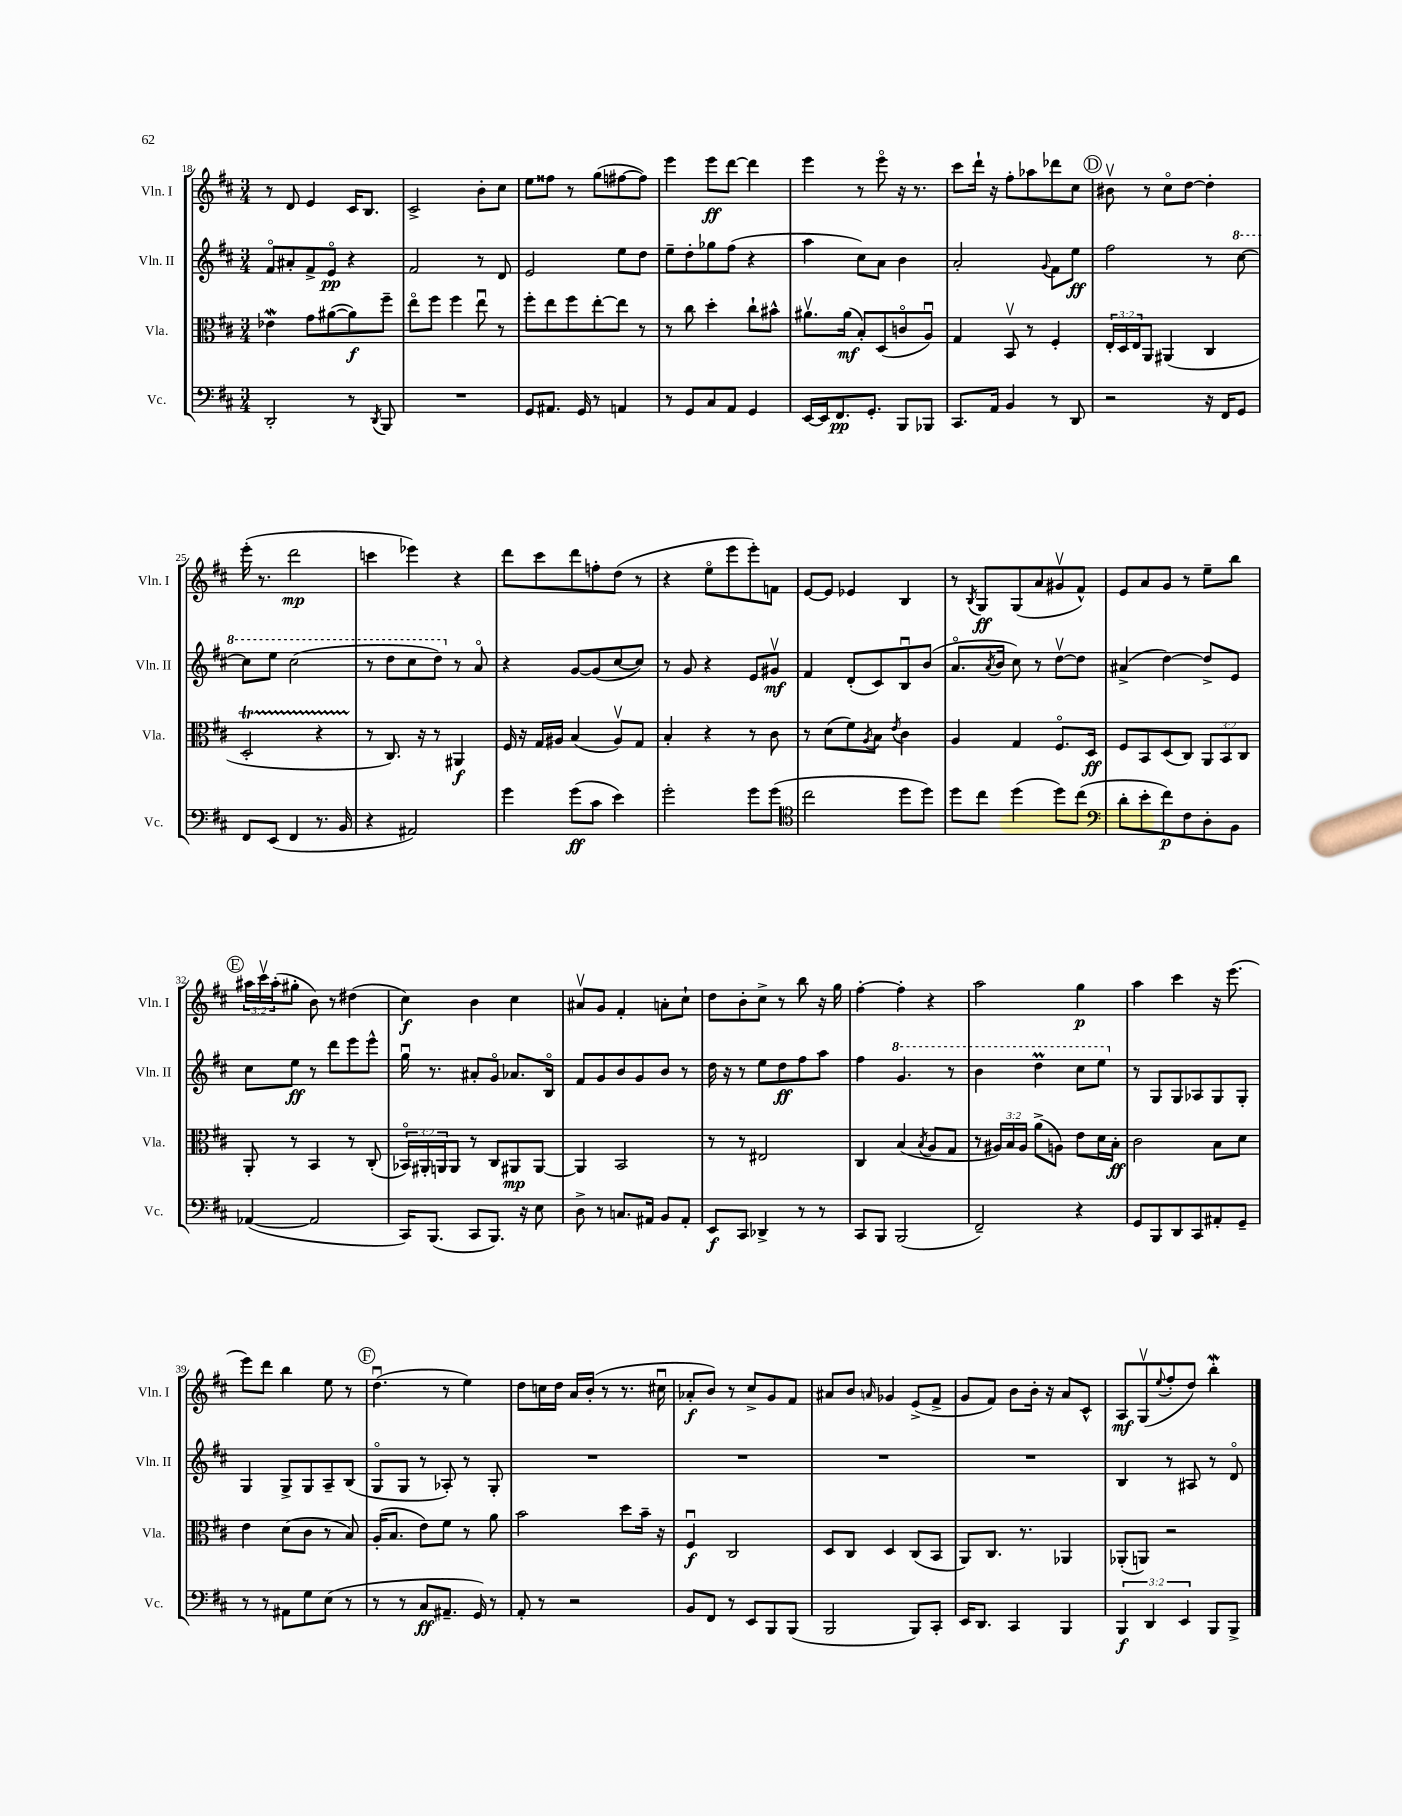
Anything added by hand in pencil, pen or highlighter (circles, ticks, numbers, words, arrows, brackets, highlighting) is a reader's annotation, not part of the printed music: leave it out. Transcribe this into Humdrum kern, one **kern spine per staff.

**kern	**kern	**kern	**kern
*staff4	*staff3	*staff2	*staff1
*clefF4	*clefC3	*clefG2	*clefG2
*k[f#c#]	*k[f#c#]	*k[f#c#]	*k[f#c#]
*M3/4	*M3/4	*M3/4	*M3/4
2DD'	4e-	8f#o	8r
.	.	8a#'	8d
.	8g	8f#^	4e
.	([8a#	8eo	.
8r	8a#])	4r	16c#
.	.	.	8.B
8qDD	.	.	.
8BBB	8ff#~	.	.
=	=	=	=
2.r	8eeo	2f#	2c#^
.	8ff#	.	.
.	4ff#	.	.
.	8eeu	8r	8b'
.	8r	8d	8cc#
=	=	=	=
8GG	8ff#'	2e	8ee
8.AA#	8ee	.	8ff##
.	8ff#	.	8r
16GG	.	.	.
8r	[8ee'	.	(8gg
4AA	8ee]	8ee	[8ff#
.	8r	8dd	8ff#])
=	=	=	=
8r	8r	8ee~	4eee
8GG	8cc#	8dd'	.
8C#	4dd'	8gg-	8eee
8AA	.	(8ff#	[8ddd
4GG	8cc#`	4r	4ddd]
.	8b#^^	.	.
=	=	=	=
[16EE	8.a#v	4aa	4eee
16EE]	.	.	.
8.FF#	.	.	.
.	(16a#	.	.
.	8B')	8cc#)	8r
8.GG'	.	.	.
.	(8D	8a	8eeeo
8BBB	8co	4b	16r
.	.	.	8.r
8BBB-	8Au)	.	.
=	=	=	=
8.CC#	4G	2a'	8ccc#
.	.	.	16ddd`
16AA	.	.	16r
4BB	8BBv	.	8ff#'
.	8r	.	8aa-
.	.	8qqg	.
8r	4F#'	8f#	8ddd-
8DD	.	8ee	8cc#
=	=	=	=
2r	24E'	2ff#	8b#v
.	24D	.	.
.	24E	.	.
.	8AA	.	8r
.	(4AA#	.	8cc#o
.	.	.	[8dd
16r	4C#	8r	4dd']
16FF#	.	.	.
8GG	.	[8ccc#	.
=	=	=	=
8FF#	2D'	8ccc#]	(16eee'
.	.	.	8.r
(8EE	.	8eee	.
4FF#	.	(2ccc#	2ddd
8.r	4r	.	.
16BB	.	.	.
=	=	=	=
4r	8r	8r	4ccc
.	8.C#)	8ddd	.
2AA#)	.	8ccc#	4eee-)
.	16r	.	.
.	8r	8ddd)	.
.	4AA#	8r	4r
.	.	8ao	.
=	=	=	=
4g	16F#	4r	8ddd
.	16r	.	.
.	16G	.	8ccc#
.	16A#	.	.
(8g	(4B	[8g	8ddd
8c#	.	(8g]	8ff'
4e)	8A#v)	[8cc#	(8dd
.	8G	8cc#])	8r
=	=	=	=
2g'	4B'	8r	4r
.	.	8g	.
.	4r	4r	8eeo
.	.	.	8eee
8g	8r	8e	8eee')
(8g	8c#	8g#v	8f
=	=	=	=
*clefC4	*	*	*
2cc#	8r	4f#	[8e
.	(8d	.	8e]
.	8f#)	(8d'	4e-
.	8qA	.	.
.	8B	8c#)	.
.	8qe	.	.
8dd	4c#	8Bu	4B
8dd)	.	(8b	.
=	=	=	=
8dd	4A	8.ao	8r
.	.	.	8qB
8cc#	.	.	8G
.	.	8qa	.
.	.	16b	.
(4dd	4G	8cc#)	(8G
.	.	8r	8a
8dd)	8.F#o	[8ddv	8g#v
(8cc#	.	8dd]	8f#^^)
.	16D	.	.
=	=	=	=
*clefF4	*	*	*
8d'	8F#	(4a#^	8e
8e'	8BB	.	8a
8f#)	(8D	[4dd)	8g
8F#	8C#)	.	8r
8D'	12AA	8dd^]	8ee~
.	12BB	.	.
8BB	.	8e	8bb
.	12C#	.	.
=	=	=	=
([4AA-	8AA'	8cc#	24aa#
.	.	.	24ccc#v
.	.	.	(24aa#'
.	8r	8ee	8gg#'
2AA-]	4BB	8r	8b)
.	.	8ddd	8r
.	8r	8eee	(4dd#
.	(8C#'	8eee^^	.
=	=	=	=
16CC#)	24BB-o)	16ggu	4cc#)
.	24AA#'	.	.
(8.BBB	.	8.r	.
.	24AA	.	.
.	8AA	.	.
8CC#	8r	8a#'	4b
8.BBB)	8C#	8go	.
.	8AA#	8.a-	4cc#
16r	.	.	.
8E	[8AA#	.	.
.	.	16Bo	.
=	=	=	=
8D^	4AA#]	8f#	8a#v
8r	.	8g	8g
8.C	2BB	8b	4f#'
.	.	8g	.
16AA#	.	.	.
8BB	.	8b	8a'
8AA#'	.	8r	8cc#`
=	=	=	=
8EE	8r	16dd	8dd
.	.	16r	.
8CC#	8r	8r	8b'
4DD-^	2E#	8ee	8cc#^
.	.	8dd	8r
8r	.	8ff#	8bb
8r	.	8aa	16r
.	.	.	16gg
=	=	=	=
8CC#	4C#	4ff#	[4ff#'
8BBB	.	.	.
(2BBB	(4B	4.gg	4ff#']
.	8qB	.	.
.	8A	.	4r
.	8G	8r	.
=	=	=	=
2FF#~)	8r	4bb	2aa
.	24A#)	.	.
.	24B	.	.
.	24A#	.	.
.	(8a^	4ddd	.
.	8A)	.	.
4r	8e	8ccc#	4gg
.	16d	8eee	.
.	16B'	.	.
=	=	=	=
8GG	2c#	8r	4aa
8BBB	.	8G	.
8DD	.	8G	4ccc#
8CC#	.	8A-	.
8AA#'	8B	8G	16r
.	.	.	(8.eee
8GG~	8d	8G'	.
=	=	=	=
8r	4e	4G	8eee)
8r	.	.	8ddd
8AA#	(8d	8G^	4bb
8G	8c#	8G	.
(8E	8r	8A~	8ee
8r	8B)	(8B	8r
=	=	=	=
8r	(16A'	8Go	(4.ddu
.	8.B	.	.
8r	.	8G	.
8C#	8e)	8r	.
8.AA#~	8f#	8A-')	8r
.	8r	8r	4ee)
16GG)	.	.	.
8r	8a	8G'	.
=	=	=	=
8AA'	2b	2.r	8dd
8r	.	.	16cc
.	.	.	16dd
2r	.	.	16a
.	.	.	(16b'
.	.	.	8r
.	8dd	.	8.r
.	16b~	.	.
.	16r	.	16cc#u
=	=	=	=
8BB	4F#u	2.r	8a-'
8FF#	.	.	8b)
8r	2C#	.	8r
8EE	.	.	8cc#^
8BBB	.	.	8g
(8BBB	.	.	8f#
=	=	=	=
2BBB	8D	2.r	8a#
.	8C#	.	8b
.	.	.	16qqa
.	4D	.	4g-
8BBB)	(8C#	.	(8e^
8CC#'	8BB	.	8f#^
=	=	=	=
16EE	8AA)	2.r	8g
8.DD	.	.	.
.	8.C#	.	8f#)
4CC#	.	.	8b
.	8.r	.	.
.	.	.	16b'
.	.	.	16r
4BBB	4AA-	.	8a
.	.	.	8c#^^
=	=	=	=
6BBB	(8AA-'	4B	8A
.	8AA)	.	(8Gv
6DD	.	.	.
.	.	.	8qqee
.	2r	8r	8ff#'
6EE	.	.	.
.	.	8A#	8dd)
8BBB	.	8r	4bb'
8BBB^	.	8do	.
==	==	==	==
*-	*-	*-	*-
